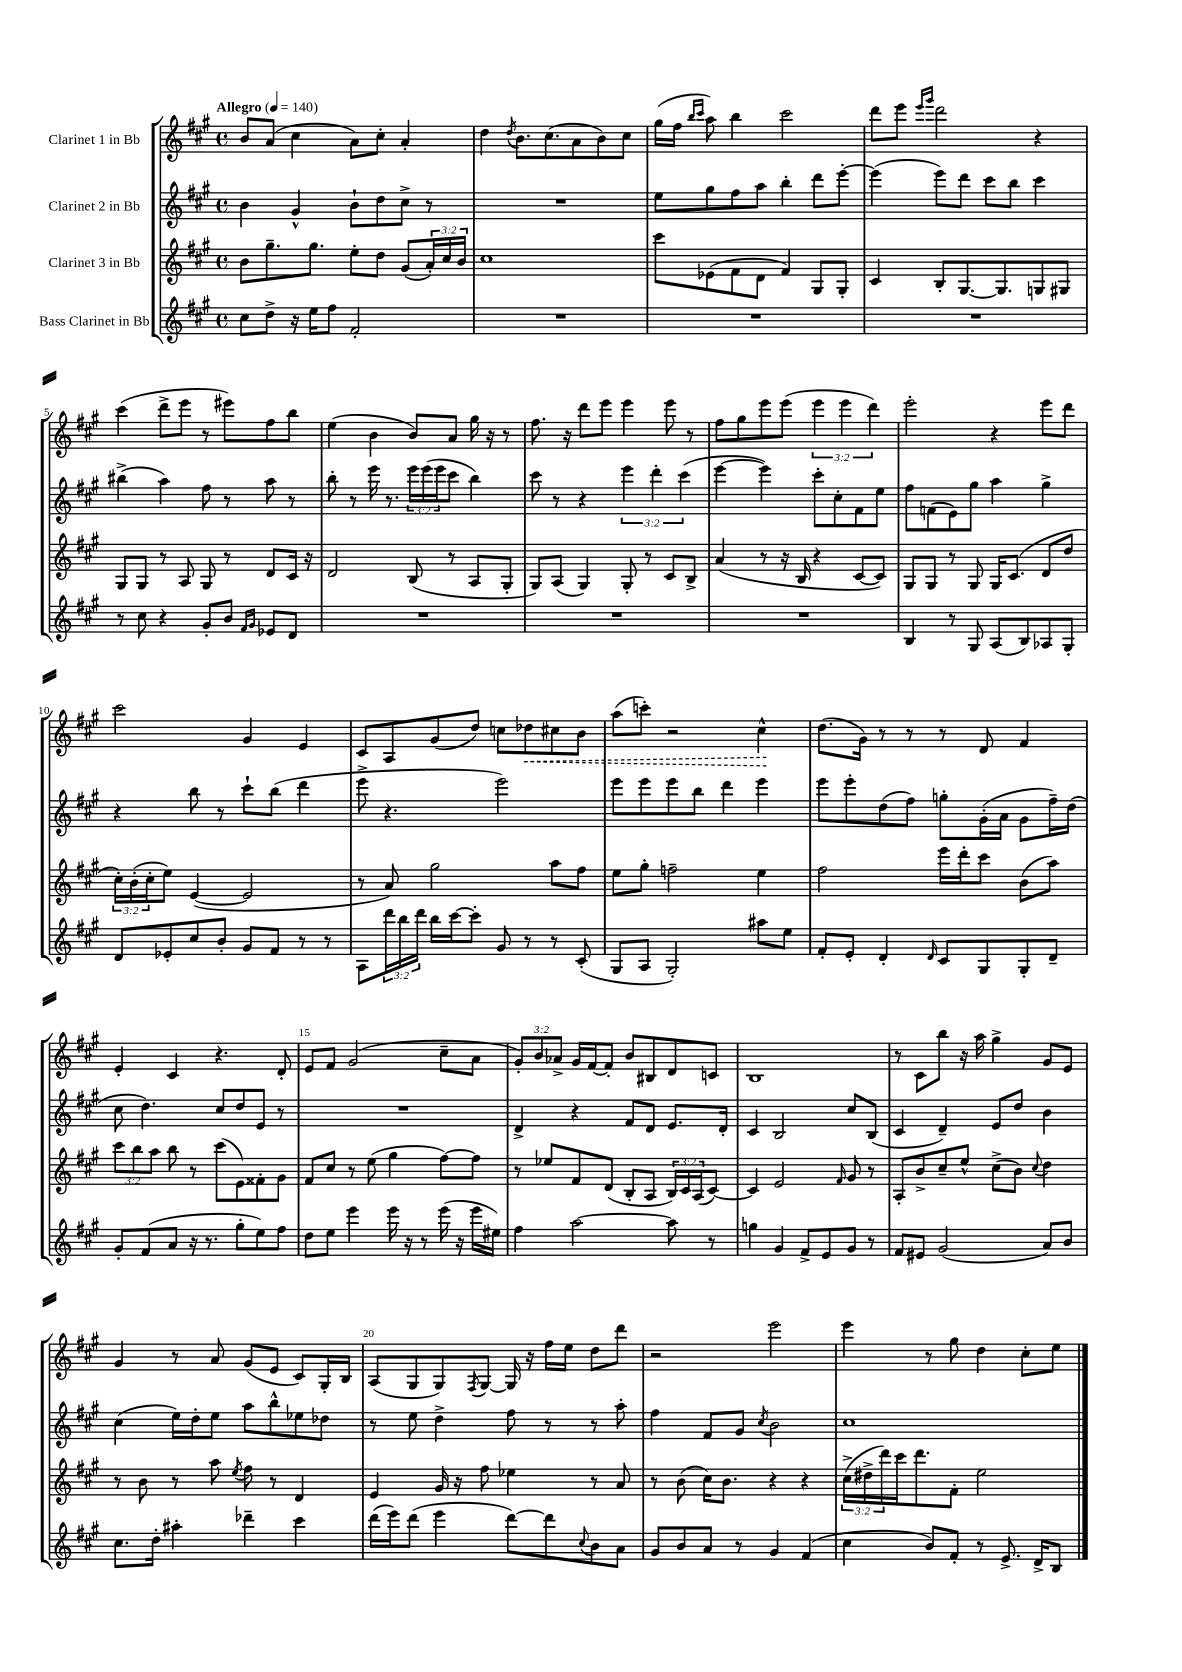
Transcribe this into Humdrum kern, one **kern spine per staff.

**kern	**kern	**kern	**kern
*staff4	*staff3	*staff2	*staff1
*clefG2	*clefG2	*clefG2	*clefG2
*k[f#c#g#]	*k[f#c#g#]	*k[f#c#g#]	*k[f#c#g#]
*M4/4	*M4/4	*M4/4	*M4/4
*met(c)	*met(c)	*met(c)	*met(c)
*MM140	*MM140	*MM140	*MM140
8cc#	8b	4b	8b
8dd^	8.gg#~	.	(8a
16r	.	4g#^^	4cc#
16ee	8.gg#	.	.
8ff#	.	.	.
2f#'	8ee'	8b`	8a)
.	8dd	8dd	8cc#'
.	(8g#	8cc#^	4a'
.	24a')	8r	.
.	24cc#	.	.
.	24b	.	.
=	=	=	=
1r	1cc#	1r	4dd
.	.	.	8qdd
.	.	.	8.b
.	.	.	(8.cc#
.	.	.	8a
.	.	.	8b)
.	.	.	8cc#
=	=	=	=
1r	8ccc#	8ee	(16gg#
.	.	.	16ff#
.	.	.	16qqbb
.	.	.	16qqccc#
.	(8e-	8gg#	8aa)
.	8f#	8ff#	4bb
.	8d	8aa	.
.	4f#)	4bb'	2ccc#
.	8G#	8ddd	.
.	8G#'	[8eee'	.
=	=	=	=
1r	4c#	(4eee]	8ddd
.	.	.	8eee
.	.	.	16qqeee
.	.	.	16qqggg#
.	8B'	8eee)	2ddd
.	[8.G#	8ddd	.
.	.	8ccc#	.
.	8.G#]	.	.
.	.	8bb	.
.	8G	4ccc#	4r
.	8G#	.	.
=	=	=	=
8r	8G#	(4bb#^	(4ccc#
8cc#	8G#	.	.
4r	8r	4aa)	8ddd^
.	8A	.	8eee
8g#'	8G#	8ff#	8r
8b	8r	8r	8eee#)
16qqf#	.	.	.
16qqg#	.	.	.
8e-	8d	8aa	8ff#
8d	16c#	8r	8bb
.	16r	.	.
=	=	=	=
1r	2d	8bb'	(4ee
.	.	8r	.
.	.	16eee	4b
.	.	8.r	.
.	(8B	24eee	8b)
.	.	(24eee	.
.	.	24eee	.
.	8r	8ccc#	8a
.	8A	4bb)	16gg#
.	.	.	16r
.	8G#'	.	8r
=	=	=	=
1r	8G#)	8ccc#	8.ff#
.	(8A	8r	.
.	.	.	16r
.	4G#)	4r	8ddd
.	.	.	8eee
.	8G#'	6eee	4eee
.	8r	.	.
.	.	6ddd'	.
.	8c#	.	8eee
.	.	(6ccc#	.
.	8B^	.	8r
=	=	=	=
1r	(4a	[4eee	8ff#
.	.	.	8gg#
.	8r	4eee])	8eee
.	16r	.	(8eee
.	16B	.	.
.	4r	8ccc#'	6eee
.	.	8cc#'	.
.	.	.	6eee
.	[8c#	8f#	.
.	.	.	6ddd)
.	8c#])	8ee	.
=	=	=	=
4B	8G#	8ff#	2eee'
.	8G#	(8f	.
8r	8r	8e)	.
8G#	8G#	8gg#	.
(8A	16G#	4aa	4r
.	(8.c#	.	.
8B)	.	.	.
8A-	8d	4gg#^	8eee
8G#'	8dd	.	8ddd
=	=	=	=
8d	24cc#')	4r	2ccc#
.	(24b'	.	.
.	24cc#'	.	.
8e-'	8ee)	.	.
8cc#	([4e	8bb	.
8b'	.	8r	.
8g#	2e]	8ccc#`	4g#
8f#	.	(8bb	.
8r	.	4ddd	4e
8r	.	.	.
=	=	=	=
8A	8r	8eee^	8c#
24ddd	8a)	4.r	8A
24bb	.	.	.
24ddd	.	.	.
16bb	2gg#	.	(8g#
[16ccc#	.	.	.
8ccc#']	.	.	8dd)
8g#	.	2eee)	8cc
8r	.	.	8dd-
8r	8aa	.	8cc#
(8c#'	8ff#	.	8b
=	=	=	=
8G#	8ee	8eee	(8aa
8A	8gg#'	8eee	8ccc')
2G#')	2ff~	8eee	2r
.	.	8bb	.
.	.	4ddd	.
8aa#	4ee	4eee	4cc#^^
8ee	.	.	.
=	=	=	=
8f#'	2ff#	8eee	(8.dd
8e'	.	8eee'	.
.	.	.	16g#)
4d'	.	(8dd	8r
.	.	8ff#)	8r
16qqd	.	.	.
8c#	16eee	8gg'	8r
.	16ddd'	.	.
8G#	8ccc#	(16g#'	8d
.	.	16a	.
8G#'	(8b	8g#	4f#
8d~	8aa)	16ff#~)	.
.	.	(16dd	.
=	=	=	=
8g#'	12ccc#	8cc#	4e'
.	12bb	.	.
(8f#	.	4.dd)	.
.	12aa	.	.
8a	8bb	.	4c#
16r	8r	.	.
8.r	.	.	.
.	(8ccc#	8cc#	4.r
8gg#'	8e)	8dd	.
8ee)	8f##'	8e	.
8ff#	8g#	8r	8d'
=	=	=	=
8dd	8f#	1r	8e
8ee	8cc#	.	8f#
4eee	8r	.	(2g#
.	(8ee	.	.
16eee	4gg#	.	.
16r	.	.	.
8r	.	.	.
(16eee	[8ff#)	.	8cc#~
16r	.	.	.
16eee	8ff#]	.	8a
16ee#)	.	.	.
=	=	=	=
4ff#	8r	4d^	12g#')
.	.	.	12b
.	8ee-	.	.
.	.	.	12a-^
[2aa	8f#	4r	16g#
.	.	.	[16f#
.	(8d	.	8f#']
.	8B'	8f#	8b
.	8A	8d	8B#
8aa]	24B)	8.e	8d
.	24c#	.	.
.	(24A	.	.
8r	[8c#)	.	8c
.	.	16d'	.
=	=	=	=
4gg	4c#]	4c#	1B
4g#	2e	2B	.
8f#^	.	.	.
8e	.	.	.
.	16qqf#	.	.
8g#	8g#	8cc#	.
8r	8r	(8B	.
=	=	=	=
8f#	8A'	4c#	8r
8e#	8b^	.	8c#
(2g#	8cc#~	4d~)	8bb
.	8ee^^	.	16r
.	.	.	16aa
.	(8cc#^	8e	4gg#^
.	8b)	8dd	.
.	8qqcc#	.	.
8a)	4dd	4b	8g#
8b	.	.	8e
=	=	=	=
8.cc#	8r	(4cc#	4g#
.	8b	.	.
16dd'	.	.	.
4aa#'	8r	16ee)	8r
.	.	16dd'	.
.	8aa	8ee	8a
.	8qee	.	.
4ddd-~	8ff#	8aa	(8g#
.	8r	8bb^^	8e
4ccc#	4d	8ee-	8c#)
.	.	8dd-	16G#'
.	.	.	16B
=	=	=	=
(16ddd	4e	8r	(8A
16eee)	.	.	.
(8ddd	.	8ee	8G#
4eee	16g#	4dd^	8G#)
.	16r	.	.
.	.	.	8qF#
.	8ff#	.	[8G#
[8ddd)	4ee-	8ff#	16G#]
.	.	.	16r
8ddd]	.	8r	16ff#
.	.	.	16ee
8qqcc#	.	.	.
8b	8r	8r	8dd
8a	8a	8aa'	8ddd
=	=	=	=
8g#	8r	4ff#	2r
8b	(8b	.	.
8a	16cc#)	8f#	.
.	8.b	.	.
8r	.	8g#	.
.	.	8qcc#	.
4g#	4r	2b	2eee
(4f#	4r	.	.
=	=	=	=
4cc#	(24cc#^	1cc#	4eee
.	24dd#^	.	.
.	24ddd)	.	.
.	16ccc#	.	.
.	8.ddd	.	.
8b)	.	.	8r
8f#'	8f#'	.	8gg#
8r	2ee	.	4dd
8.e^	.	.	.
.	.	.	8cc#'
16d^	.	.	.
8B	.	.	8ee
==	==	==	==
*-	*-	*-	*-
